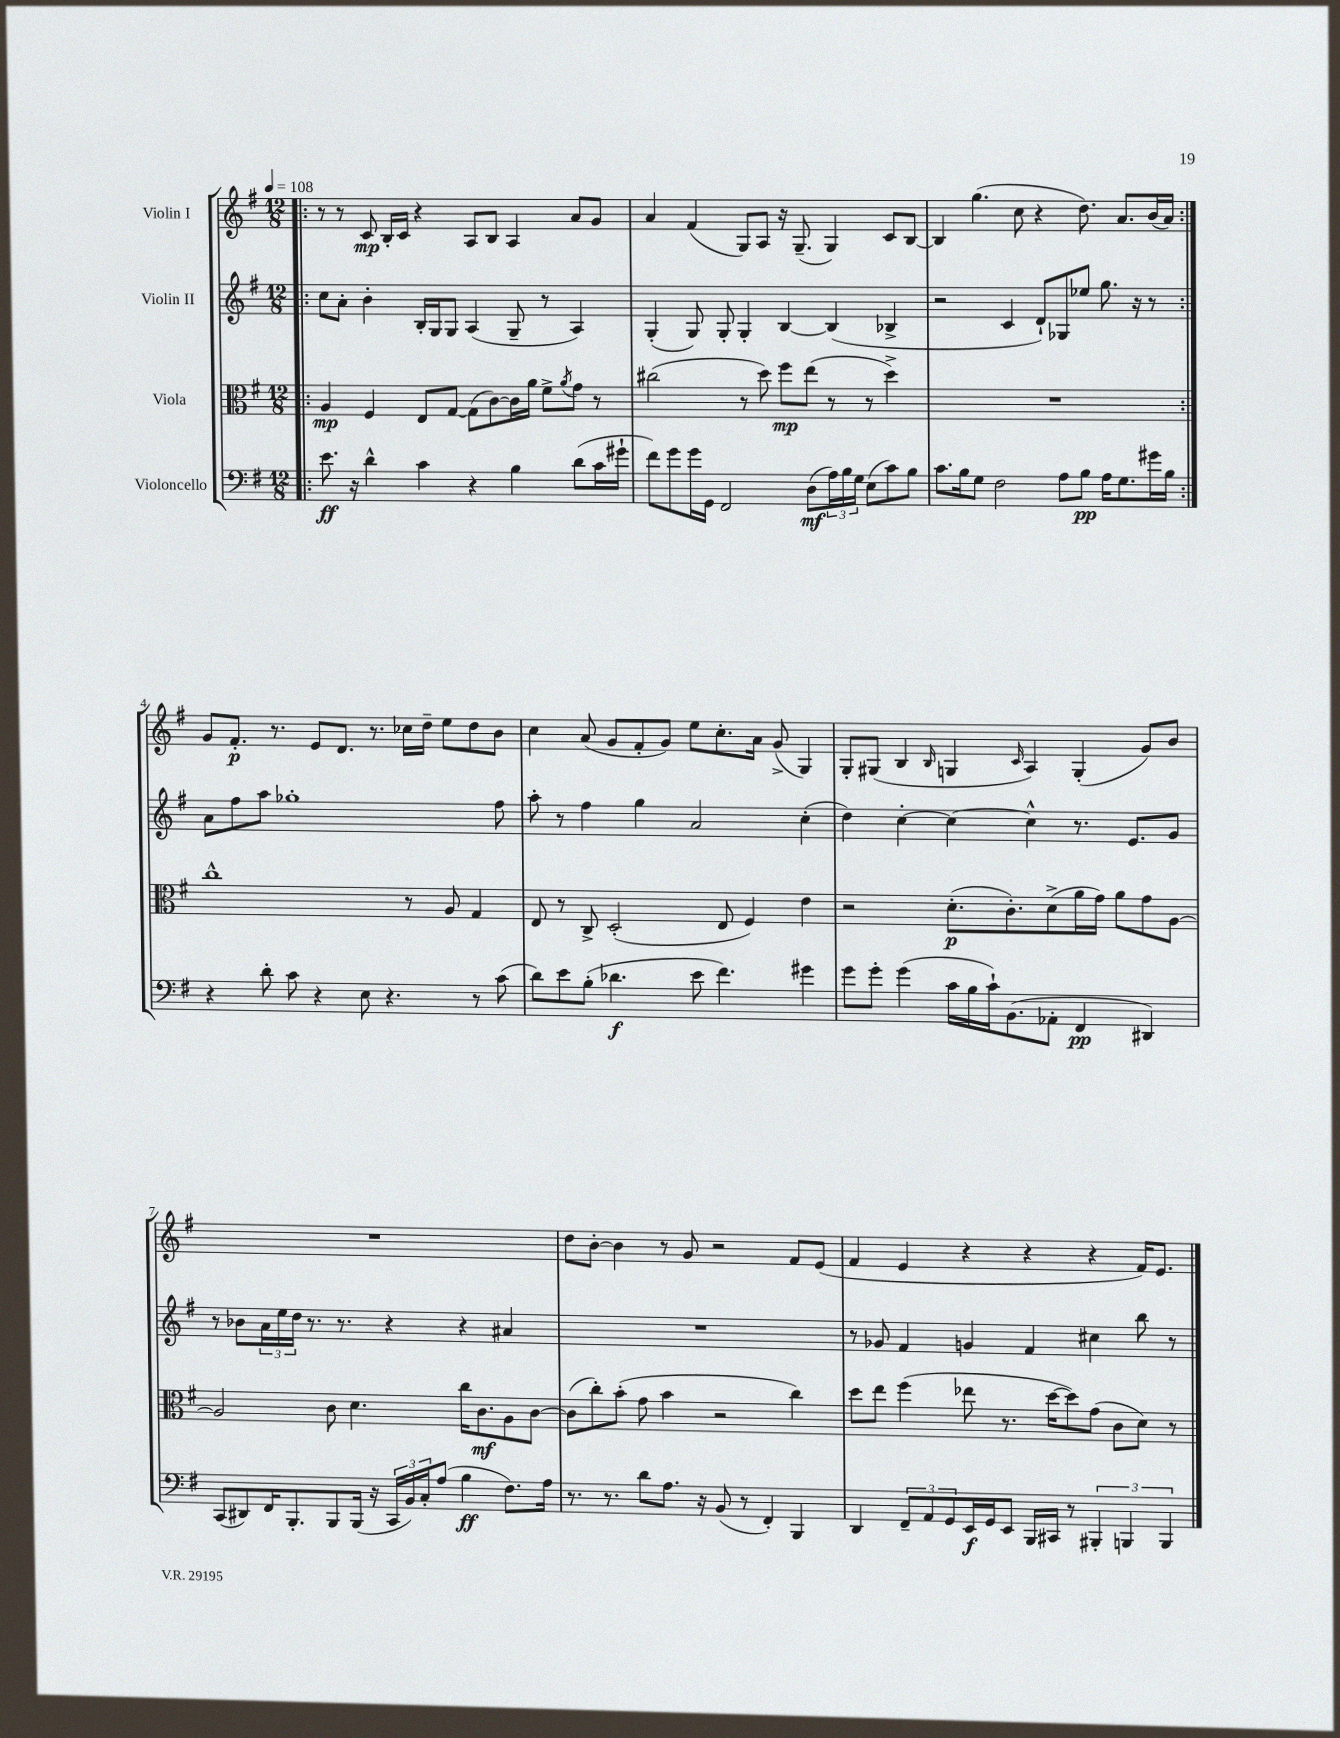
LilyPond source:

<<
\new StaffGroup <<
\new Staff = "s0" \with { instrumentName = "Violin I" } {
    \clef treble \key g \major \numericTimeSignature \time 12/8 \tempo 4 = 108
    \repeat volta 2 { \bar ".|:" r8 r8 c'8\mp b16-. c'16 r4 a8 b8 a4 a'8 g'8 |
    a'4 fis'4( g8) a8 r16 g8.--( g4) c'8 b8~ |
    b4 g''4.( c''8 r4 d''8.) a'8. b'16( a'16) | }
    g'8 fis'8.-.\p r8. e'8 d'8. r8. ces''16 d''16-- e''8 d''8 b'8 |
    c''4 a'8( g'8 fis'8-. g'8) e''8 c''8.-. a'16 g'8->( g4) |
    g8-. gis8( b4 \grace { b16 } g4 \grace { c'16 } a4) g4-.( g'8) b'8 |
    R1. |
    d''8 b'8~-. b'4 r8 g'8 r2 fis'8 e'8( |
    fis'4 e'4 r4 r4 r4 fis'16) e'8. \bar "|." |
}
\new Staff = "s1" \with { instrumentName = "Violin II" } {
    \clef treble \key g \major \numericTimeSignature \time 12/8
    \repeat volta 2 { \bar ".|:" c''8 a'8-. b'4-. b16-. g16 g8 a4( g8-- r8 a4) |
    g4-.( g8) g8-. g4-. b4~ b4( bes4-> |
    r2 c'4 d'8-!) ges8 ees''8 g''8. r16 r8 | }
    a'8 fis''8 a''8 ges''1-. fis''8 |
    a''8-. r8 fis''4 g''4 a'2 c''4-.( |
    d''4) c''4~-. c''4~ c''4-^ r8. e'8. g'8 |
    r8 bes'8 \tuplet 3/2 { a'16 e''16 d''16 } r8. r8. r4 r4 ais'4 |
    R1. |
    r8 ges'8 fis'4 g'4 fis'4 cis''4 b''8 r8 \bar "|." |
}
\new Staff = "s2" \with { instrumentName = "Viola" } {
    \clef alto \key g \major \numericTimeSignature \time 12/8
    \repeat volta 2 { \bar ".|:" a4\mp fis4 e8 g8~ g8( c'8~) c'16 a'16 fis'8-> \acciaccatura { a'8 } g'8 r8 |
    cis''2( r8 d''8) fis''8\mp e''8( r8 r8 d''4->) |
    R1. | }
    c''1-^ r8 a8 g4 |
    e8 r8 c8-> d2-.( e8 fis4) e'4 |
    r2 d'8.-.\p( c'8.-.) d'8->( a'16 g'16) a'8 g'8 a8~ |
    a2 c'8 d'4. c''16 c'8.\mf a8 c'8~ |
    c'8( c''8-.) b'8-.( g'8 b'4 r2 c''4) |
    d''8 e''8 fis''4( ees''8 r8. d''16~ d''8) g'8( c'8 d'8) r8 \bar "|." |
}
\new Staff = "s3" \with { instrumentName = "Violoncello" } {
    \clef bass \key g \major \numericTimeSignature \time 12/8
    \repeat volta 2 { \bar ".|:" e'8.\ff r16 d'4-^ c'4 r4 b4 d'8( c'16 gis'16-! |
    fis'8) g'8 g'16 g,16 fis,2 d8\mf( \tuplet 3/2 { a16) b16 g16 } e8( c'8) b8 |
    c'8. b16 g8 fis2 a8 b8\pp a16 g8. gis'16 b16 | }
    r4 d'8-. c'8 r4 e8 r4. r8 c'8( |
    d'8) e'8 b8-.( des'4.\f e'8 fis'4.) gis'4 |
    g'8 g'8-. g'4( c'16 b16 c'16-!) b,8.( aes,8-. fis,4\pp dis,4) |
    c,8( dis,8) fis,16 b,,8.-. b,,8 b,,16( r16 \tuplet 3/2 { c,16 b,16) c16-. } a8( b4\ff fis8.) a16 |
    r8. r8. d'8 a8. r16 b,8( r8 fis,4-.) b,,4 |
    d,4 \tuplet 3/2 { fis,8-- a,8 g,8 } e,16\f g,16 e,8 b,,16 cis,16 r8 \tuplet 3/2 { bis,,4-. b,,4 b,,4 } \bar "|." |
}
>>
>>
